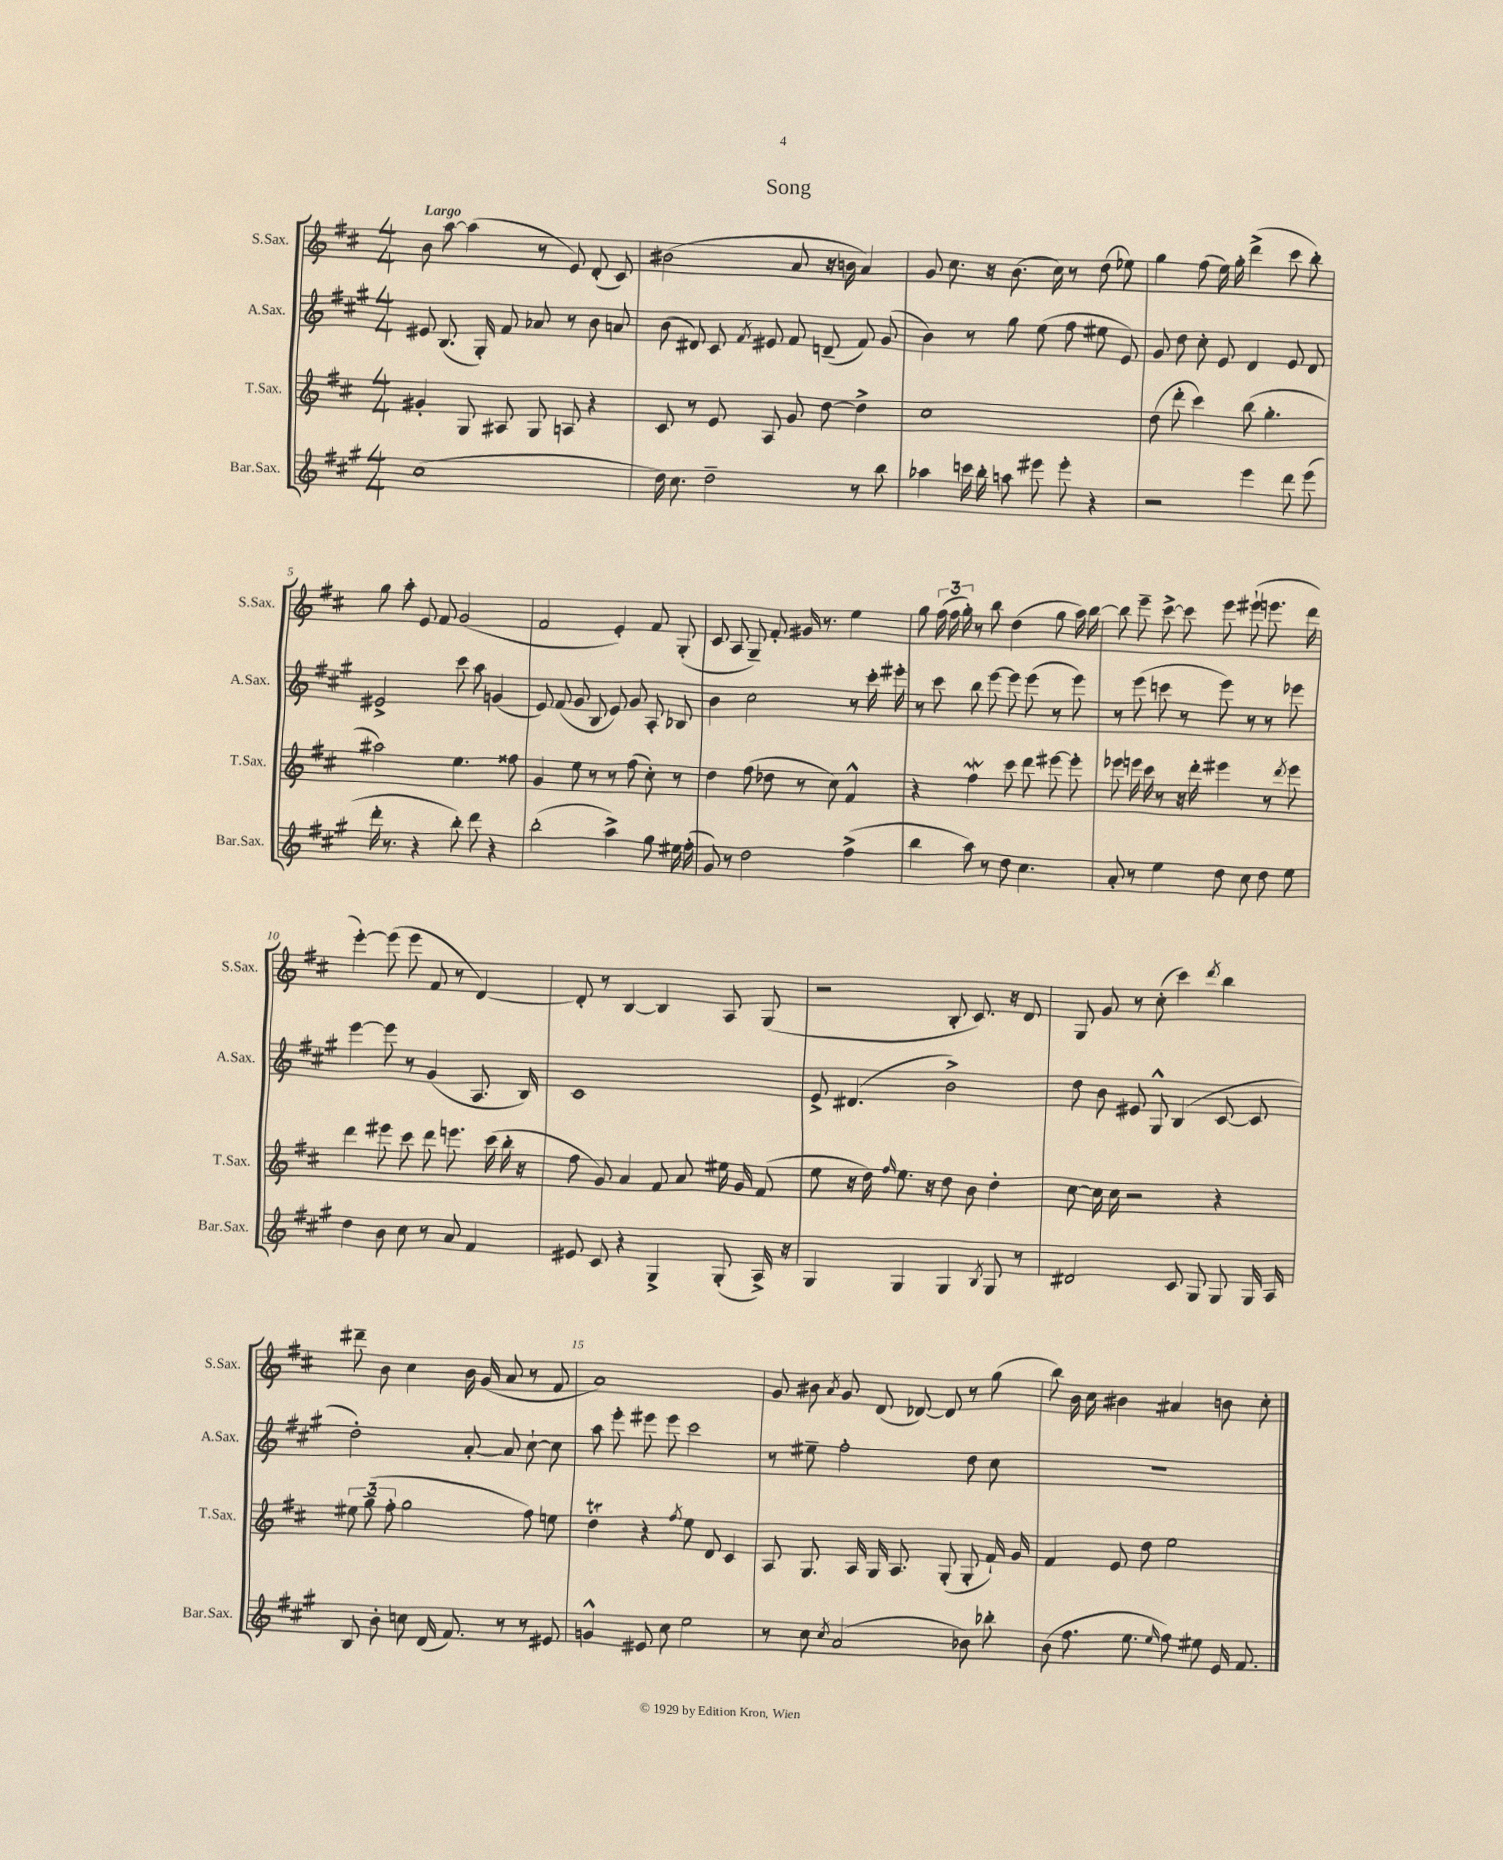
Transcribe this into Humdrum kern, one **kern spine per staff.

**kern	**kern	**kern	**kern
*part4	*part3	*part2	*part1
*staff4	*staff3	*staff2	*staff1
*I"Bar.Sax.	*I"T.Sax.	*I"A.Sax.	*I"S.Sax.
*I'Bar.Sax.	*I'T.Sax.	*I'A.Sax.	*I'S.Sax.
*clefG2	*clefG2	*clefG2	*clefG2
*k[f#c#g#]	*k[f#c#]	*k[f#c#g#]	*k[f#c#]
*M4/4	*M4/4	*M4/4	*M4/4
=1	=1	=1	=1
!	!	!	!LO:TX:a:B:t=Largo
(1cc#	4g#X'/	8e#X/	8b\
.	.	(8.B/	[8aa\
.	8G/	.	(4aa\]
.	.	16G#'/)	.
.	8A#X/	8f#/	.
.	8G/	8a-X/	8r
.	8An/	8r	8e/)
.	4r	8b\	(8d'/
.	.	8an/	8c#/)
=2	=2	=2	=2
16dd\)	8c#/	(8b\	(2b#X\
8.cc#\	.	.	.
.	8r	8d#X/)	.
2dd~\	8e/	8c#/	.
.	.	8qf#/	.
.	8A/	8e#X/	.
.	8g/	8f#/	8a/
.	[8dd\	(8dn~/	16r
.	.	.	16bn\
8r	4dd^\]	8f#/)	4a/)
8bb\	.	(8g#/	.
=3	=3	=3	=3
4aa-X\	1cc#	4b\)	8g/
.	.	.	8.cc#\
16cccn\	.	8r	.
16bb'\	.	.	16r
8aan\	.	8gg#\	(8.b\
8eee#X\	.	(8ee\	.
.	.	.	16cc#\)
8eee#'\	.	8ff#\	8r
4r	.	8ee#X\	(8dd\
.	.	8e/)	8ee-X\)
=4	=4	=4	=4
2r	(8dd\	8g#/	4gg\
.	8ddd'\	8dd\	.
.	4ccc#\)	8cc#'\	(8ff#\
.	.	8e/	16ee\)
.	.	.	16gg'\
4eee\	(8bb\	4d/	(4ddd^\
.	4.gg'\	.	.
8ddd\	.	8e/	8ccc#\
(8eee\	.	8d/	8bb'\)
!!LO:LB:g=z
=5	=5	=5	=5
16ddd'\	2aa#X\)	2e#X^/	8gg\
8.r	.	.	.
.	.	.	8aa'\
4r	.	.	8e/
.	.	.	8f#/
8bb'\)	4.ee\	8ccc#\	(2g/
8ddd\	.	8aa\	.
4r	.	(4gn/	.
.	8ff##X\	.	.
=6	=6	=6	=6
(2bb'\	4g/	8e/)	2f#/
.	.	(8f#/	.
.	8ee\	8g#/	.
.	8r	8B/	.
4aa^\)	8r	8e/)	4e'/)
.	(8ff#\	8g#/	.
8gg#\	8cc#'\)	8A'/	8f#/
16ee#X\	8r	8B-X/	(8G'/
(16ff#'\	.	.	.
=7	=7	=7	=7
8g#/)	4dd\	4b\	8c#/
8r	.	.	8A/
2dd\	(8ff#\	2cc#\	8G~/)
.	8dd-X\	.	8f#'/
.	8r	.	16g#X/
.	.	.	8.r
.	8cc#\)	.	.
(4ff#^\	4f#^^/	8r	4ee\
.	.	16ccc#'\	.
.	.	16eee#X'\	.
=8	=8	=8	=8
4bb\	4r	8r	8gg\
.	.	8ccc#\	(24ff#\
.	.	.	24ff#\
.	.	.	24gg'\)
8aa\)	4ff#W\	8bb\	8r
8r	.	[8eee\	8bb\
8dd\	8ccc#\	8eee\]	(4dd\
4.cc#\	8ddd\	(8eee\	.
.	[8eee#X\	8r	8gg\
.	8eee#'\]	8eee\)	16aa\)
.	.	.	[16bb\
=9	=9	=9	=9
8a'/	8eee-X\	8r	8bb\]
8r	16eeen\	(8eee\	8eee~\
.	16ccc#\	.	.
4ee\	8r	8cccn\	[8ccc#^\
.	16r	8r	8ccc#\]
.	16ddd'\	.	.
8dd\	4eee#X\	8eee\)	8eee\
8cc#\	.	8r	(8eee#X`\
8dd\	8r	8r	8.eeen\
.	8qddd/	.	.
8ee\	8eee#\	8eee-X\	.
.	.	.	16ddd\
!!LO:LB:g=z
=10	=10	=10	=10
4dd\	4ddd\	[4eee\	[4eee'\)
8b\	8eee#X\	8eee\]	(8eee\]
8cc#\	8ccc#\	8r	8eee\
8r	8ddd\	(4g#/	8f#/
8a/	8.eeen\	.	8r
4f#/	.	8.A/	[4d/)
.	(16ccc#\	.	.
.	16bb'\	.	.
.	16r	16B/)	.
=11	=11	=11	=11
8e#X/	8ff#\	1c#	8d'/]
8c#/	8g/)	.	8r
4r	4a/	.	[4B/
4G#^/	8f#/	.	4B/]
.	8a/	.	.
(8G#'/	16ee#X\	.	8A/
.	16g/	.	.
16A^/)	(8f#/	.	(8G/
16r	.	.	.
=12	=12	=12	=12
4G#/	8ee\	8e^/	2r
.	16r	(4.d#X/	.
.	16dd\)	.	.
.	16qqff#/	.	.
4G#/	8.ee\	.	.
.	16r	.	.
4G#/	8dd\	2b^\)	8B'/
.	8b\	.	8.c#/)
8qB/	.	.	.
8G#/	4dd'\	.	.
.	.	.	16r
8r	.	.	8d/
=13	=13	=13	=13
2d#X/	[8cc#\	8dd\	8G/
.	16cc#\]	8b\	8g/
.	16cc#\	.	.
.	2r	8e#X/	8r
.	.	8G#^^/	(8cc#'\
8c#/	.	(4B/	4ccc#\)
8G#/	.	.	.
.	.	.	8qddd/
8G#/	4r	[8c#/	4bb\
16G#/	.	8c#/]	.
16A/	.	.	.
!!LO:LB:g=z
=14	=14	=14	=14
8B/	12ee#X\	2dd'\)	8ddd#X~\
.	(12gg~\	.	.
8b'\	.	.	8b\
.	12ff#'\	.	.
8ccn\	2gg\	.	4cc#\
(16d/	.	.	.
8.f#/)	.	.	.
.	.	[8a'/	16b\
.	.	.	(16g/
8r	.	8a/]	8a/
8r	8ff#\)	[8cc#`\	8r
8e#X/	8een\	8cc#\]	8f#/
=15	=15	=15	=15
4gn^^/	4ddT\	8aa\	1a)
.	.	8eee'\	.
8e#X/	4r	8eee#X\	.
8cc#\	.	8eee#\	.
.	8qff#/	.	.
2ee\	8ee\	2ccc#\	.
.	8d/	.	.
.	4c#/	.	.
=16	=16	=16	=16
8r	8A/	8r	8g/
8cc#\	8.G/	8ee#X~\	8b#X\
8qcc#/	.	.	8qa/
(2a/	.	2ff#'\	8g/
.	16A/	.	.
.	16G/	.	(8d/
.	8.A/	.	.
.	.	.	[8d-X/)
.	(8G'/	.	8d-/]
8b-X\)	8G'/	8dd\	8r
8bb-X'\	16f#`/)	8cc#\	(8gg\
.	16g/	.	.
=17	=17	=17	=17
(8b\	4f#/	1r	8bb\)
8.ff#\	.	.	16b\
.	.	.	16cc#\
.	8e/	.	4b#X\
8.ee\	.	.	.
.	8dd\	.	.
16qqee/	.	.	.
8ff#\)	2ee\	.	4a#X/
8ee#X\	.	.	.
16e/	.	.	8bn\
8.f#/	.	.	.
.	.	.	8cc#'\
==	==	==	==
*-	*-	*-	*-
